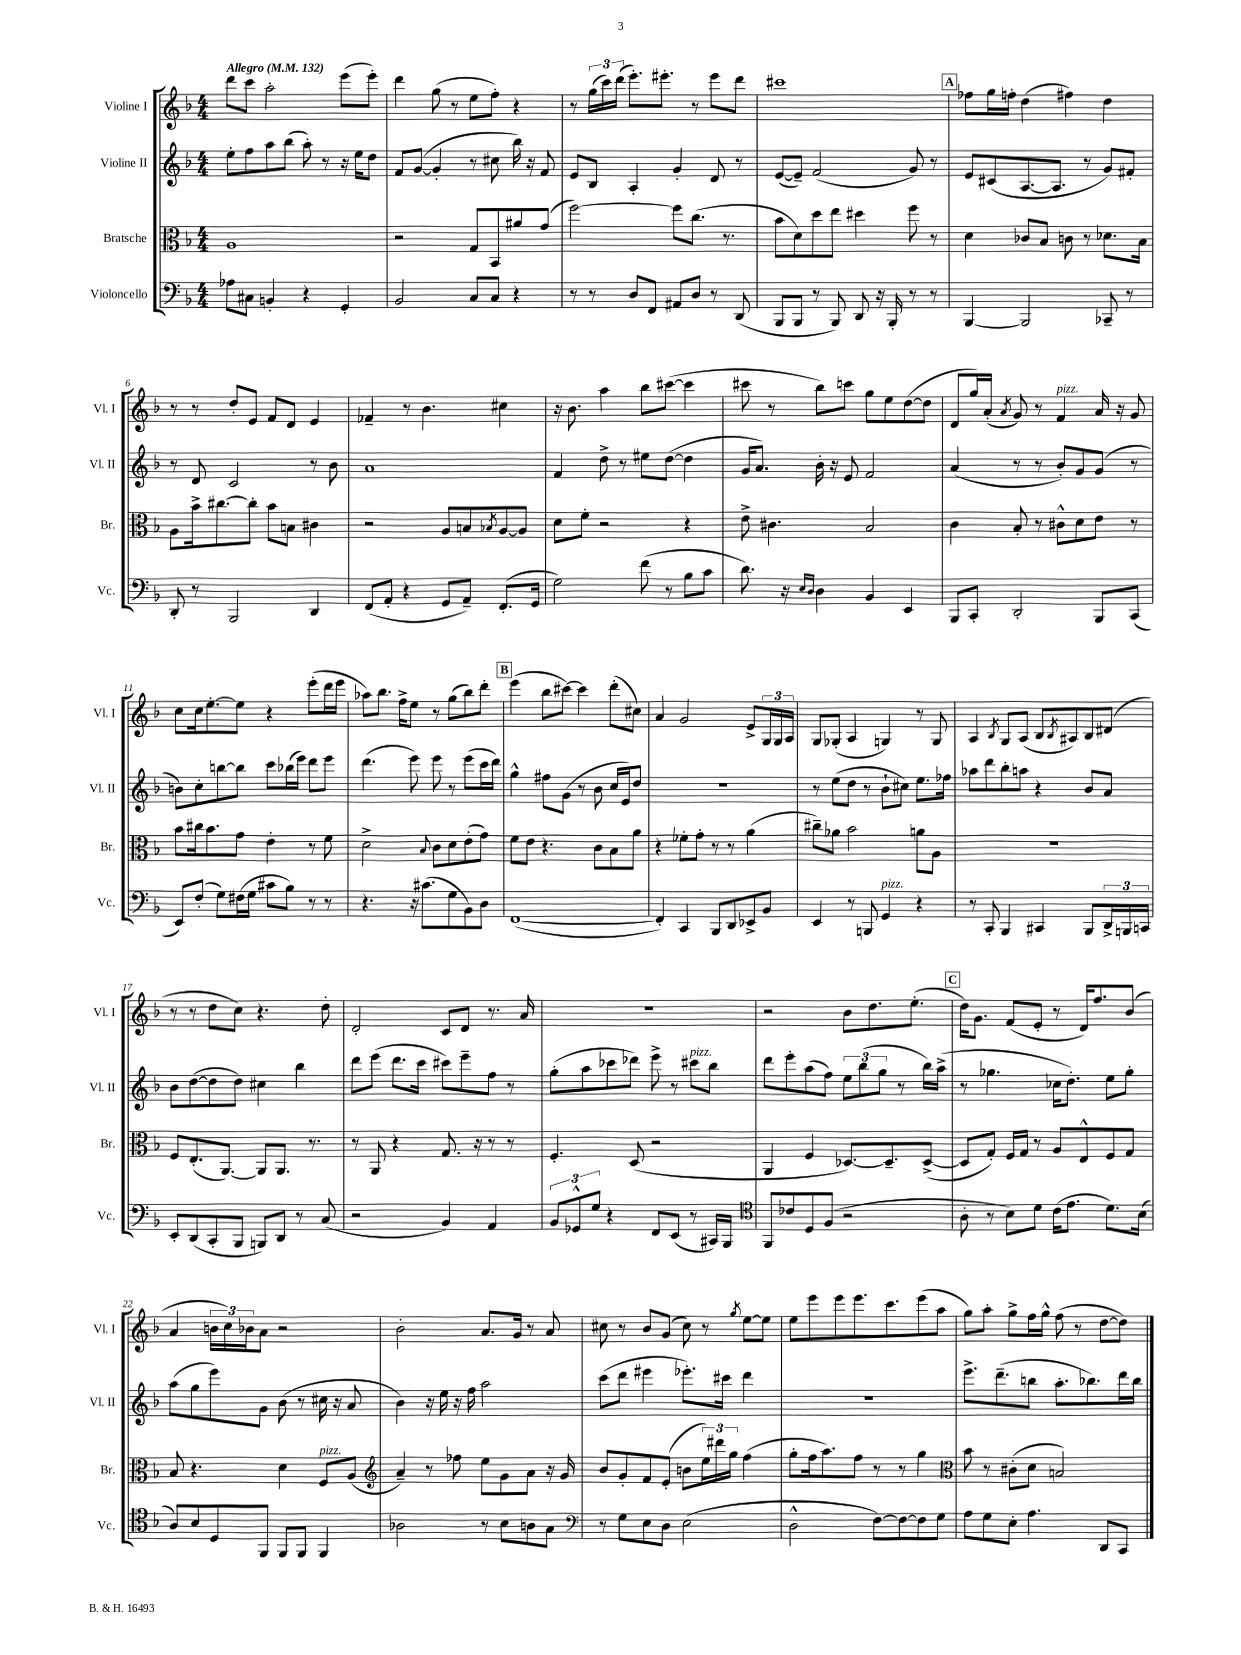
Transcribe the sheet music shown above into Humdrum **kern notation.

**kern	**kern	**kern	**kern
*staff4	*staff3	*staff2	*staff1
*clefF4	*clefC3	*clefG2	*clefG2
*k[b-]	*k[b-]	*k[b-]	*k[b-]
*M4/4	*M4/4	*M4/4	*M4/4
*MM132	*MM132	*MM132	*MM132
8A-	1A	8ee'	8ddd
8C#	.	8ff	8ccc
4BB'	.	8aa	2aa'
.	.	(8bb-	.
4r	.	8aa')	.
.	.	8r	.
4GG'	.	16r	(8eee
.	.	16ee	.
.	.	8dd	8eee')
=	=	=	=
2BB-	2r	8f	4ddd
.	.	([8g	.
.	.	4g']	(8gg
.	.	.	8r
8C	8G	8r	8ee
8C	8BB-	8cc#	8ff')
4r	8a#	16bb-)	4r
.	.	16r	.
.	(8g	8f	.
=	=	=	=
8r	[2ff)	8e	8r
8r	.	8B-	(24gg
.	.	.	24ccc)
.	.	.	(24ddd
8D	.	4A'	8.eee')
8FF	.	.	.
.	.	.	8.eee#'
8AA#	8ff]	4g'	.
8D	(8.cc	.	8r
8r	.	8d	8eee#
.	8.r	.	.
(8DD	.	8r	8ddd
=	=	=	=
8BBB-	8b-	([8e	1ccc#
8BBB-	8d)	8e~])	.
8r	8dd	(2f	.
8BBB-)	8ee	.	.
8DD	4dd#	.	.
16r	.	.	.
16BBB-'	.	.	.
8r	8ff	8g)	.
8r	8r	8r	.
=	=	=	=
[4BBB-	4d	8e	8ff-
.	.	(8c#	16gg
.	.	.	16ff'
2BBB-]	8c-	[8.A	(4dd
.	8B-	.	.
.	.	8.A]	.
.	8c	.	4ff#)
.	8r	8r	.
8CC-~	8.d-	8g)	4dd
8r	.	8f#'	.
.	16B-	.	.
=	=	=	=
8DD'	8A	8r	8r
8r	16b-^	8d	8r
.	[8.cc#	.	.
2BBB-	.	2c	8dd'
.	8cc#']	.	8e
.	8b-	.	8f
.	8B	.	8d
4DD	4c#	8r	4e
.	.	8b-	.
=	=	=	=
(8FF	2r	1a	4f-~
8AA'	.	.	.
4r	.	.	8r
.	.	.	4.b-
8GG	8A	.	.
8AA~)	8B	.	.
.	8qB-	.	.
(8.FF'	[8A	.	4cc#
.	8A]	.	.
16GG	.	.	.
=	=	=	=
2G)	8d	4f	16r
.	.	.	8.b-
.	8f'	.	.
.	2r	8dd^	4aa
.	.	8r	.
(8f	.	8ee#	8bb-
8r	.	([8dd	([8ccc#
8B-	4r	4dd]	4ccc#]
8c	.	.	.
=	=	=	=
8.d)	8e^	16g	8ccc#
.	.	8.a)	.
.	4.c#	.	8r
16r	.	.	.
16qqE	.	.	.
16qqD	.	.	.
4D	.	16b-'	8bb-)
.	.	16r	.
.	.	8e	8ccc
4BB-	2B-	2f	8gg
.	.	.	8ee
4EE	.	.	([8dd
.	.	.	8dd]
=	=	=	=
8BBB-	4c	(4a	8d
8CC'	.	.	16gg)
.	.	.	(16a'
.	.	.	8qa
2DD'	8B-'	8r	8g)
.	8r	8r	8r
.	8c#^^	8b-')	4f
.	8d	8g	.
8BBB-	8e	(8g	16a
.	.	.	16r
(8CC	8r	8r	8g
=	=	=	=
8EE)	8b-	8b)	8cc
(8F'	16cc#	8cc'	16cc
.	8.b-	.	[8.ee'
8G)	.	[8bb	.
(16F#	8g	8bb]	8ee]
16G	.	.	.
8c#	4e'	8ccc	4r
8B-)	.	(16bb-	.
.	.	16eee)	.
8r	8r	8ddd	(8eee'
8r	8f	8eee	16ddd
.	.	.	16eee
=	=	=	=
4.r	2d^	(4.ddd	8aa-)
.	.	.	8.bb-
.	.	.	16ff^
16r	.	8eee)	8ee
(8.c#	.	.	.
.	8qqB-	.	.
.	8c	8eee	8r
8G	8d	8r	(8gg
8BB-)	(8e'	(8eee	8bb-)
8D	8g)	16ccc	8ddd'
.	.	16ddd)	.
=	=	=	=
([1FF	8f	4gg^^	(4eee
.	8e	.	.
.	4.r	8ff#	8bb-
.	.	(8g	[8ccc#)
.	.	8r	4ccc#]
.	8c	8b-	.
.	8B-	16cc	(8ddd'
.	.	16e)	.
.	8a	8dd	8cc#)
=	=	=	=
4FF'])	4r	1r	4a
4CC	8f-'	.	2g
.	8g'	.	.
8BBB-	8r	.	.
8DD	8r	.	.
8EE-^	(4a	.	8e^
8BB-	.	.	24G
.	.	.	24G
.	.	.	24A
=	=	=	=
4EE	8cc#~)	8r	8G
.	8a-	(8ee	(8G-'
8r	2b-	8dd	4A
8BBB	.	8r	.
4GG	.	8b-`	4G)
.	.	8cc#)	.
4r	8a	8.ee	8r
.	8A	.	8G
.	.	16ff-	.
=	=	=	=
8r	1r	8aa-	4A
8CC'	.	8ddd	.
.	.	.	8qB-
4BBB-	.	8bb-'	8G
.	.	8aa	(8A
4CC#	.	4r	8B-
.	.	.	8qB-
.	.	.	8A#)
8BBB-	.	8b-	8B-
24DD^	.	8a	(8d#
24BBB	.	.	.
24CC	.	.	.
=	=	=	=
8EE'	8F	8b-	8r
(8DD	(8.E'	([8dd	8r
8CC'	.	8dd]	8dd
.	[8.AA)	.	.
8BBB-	.	8dd)	8cc)
8BBB)	8AA]	4cc#	4.r
8DD	8.AA	.	.
8r	.	4bb-	.
.	8.r	.	.
(8C	.	.	8dd'
=	=	=	=
2r	8r	8ddd	2d'
.	8AA	(8eee	.
.	4r	8.ddd	.
.	.	16ccc	.
4BB-)	8.G	8ccc#)	8c
.	.	8eee~	8d
.	16r	.	.
4AA	8r	8ff	8.r
.	8r	8r	.
.	.	.	16a
=	=	=	=
12BB-	4.F'	(8gg'	1r
12GG-^^	.	.	.
.	.	8aa	.
12G	.	.	.
4r	.	8ccc-	.
.	(8D	8ddd-)	.
8FF	2r	8eee^	.
(8EE	.	8r	.
8r	.	8ccc#	.
16CC#)	.	8bb-	.
16BBB-	.	.	.
=	=	=	=
*clefC4	*	*	*
8FF	4AA	8ddd	2r
8c-	.	8eee'	.
8D	4F	(8aa	.
(8F	.	8ff)	.
2r	[8.D-)	12ee	8b-
.	.	(12bb-	.
.	.	.	8.dd
.	.	12gg	.
.	8.D-~]	.	.
.	.	8r	.
.	.	.	(8.ee'
.	([8D-^	16bb-)	.
.	.	(16aa^	.
=	=	=	=
8A'	8D-]	8r	16dd)
.	.	.	8.g
8r	8G')	4.gg-	.
8B-)	16F	.	(8f
.	16G	.	.
8d	8r	.	8e'
(16c	8A	16cc-	8r
8.e	.	8.dd')	.
.	8E^^	.	16d)
.	.	.	8.ff
8.d)	8F	8ee	.
.	8G	8gg-'	(8b-
(16B-	.	.	.
=	=	=	=
8A)	8B-	(8aa	4a
8B-	4.r	8gg	.
8D	.	8eee)	24b
.	.	.	24cc)
.	.	.	24b-
8FF	.	8g	8a
8FF	4d	(8b-	2r
8FF	.	8r	.
4FF	8F	16cc#	.
.	.	16r	.
.	(8A	8a	.
=	=	=	=
*	*clefG2	*	*
2A-	4a~)	4b-)	2b-'
.	8r	16r	.
.	.	16ee	.
.	8ff-	16r	.
.	.	16ff	.
8r	8ee	2aa	8.a
8B-	8g	.	.
.	.	.	16g
8A	8a	.	8r
8G	16r	.	8a
.	16g	.	.
=	=	=	=
*clefF4	*	*	*
8r	8b-	(8ccc	8cc#
8G	8g'	8ddd	8r
8E	8f	4eee#	8b-
8D	(8e'	.	(8g
(2E	8b	8.eee-')	8cc#)
.	24ee)	.	8r
.	24ddd#	.	.
.	.	16ccc#	.
.	24gg	.	.
.	.	.	8qgg
.	(4ff	4ddd	[8ee
.	.	.	8ee]
=	=	=	=
2D^^	8gg'	1r	8ee
.	16ff	.	8eee
.	8.aa)	.	.
.	.	.	8eee
.	8ff	.	8.eee
[8F)	8r	.	.
.	.	.	8.ccc
8F_	8r	.	.
8F]	4gg	.	(8eee
8G	.	.	8aa
=	=	=	=
*	*clefC3	*	*
8A	8b-	8.eee^	8gg)
8G	8r	.	8aa'
.	.	(8.ddd~	.
8E'	(8c#'	.	8gg^
4.A	8d	8bb	16ff
.	.	.	16gg^^
.	2B)	8.aa'	(8ff
.	.	.	8r
.	.	8.bb-)	.
8DD	.	.	[8dd
8CC	.	16ddd	8dd])
.	.	16bb-	.
==	==	==	==
*-	*-	*-	*-
